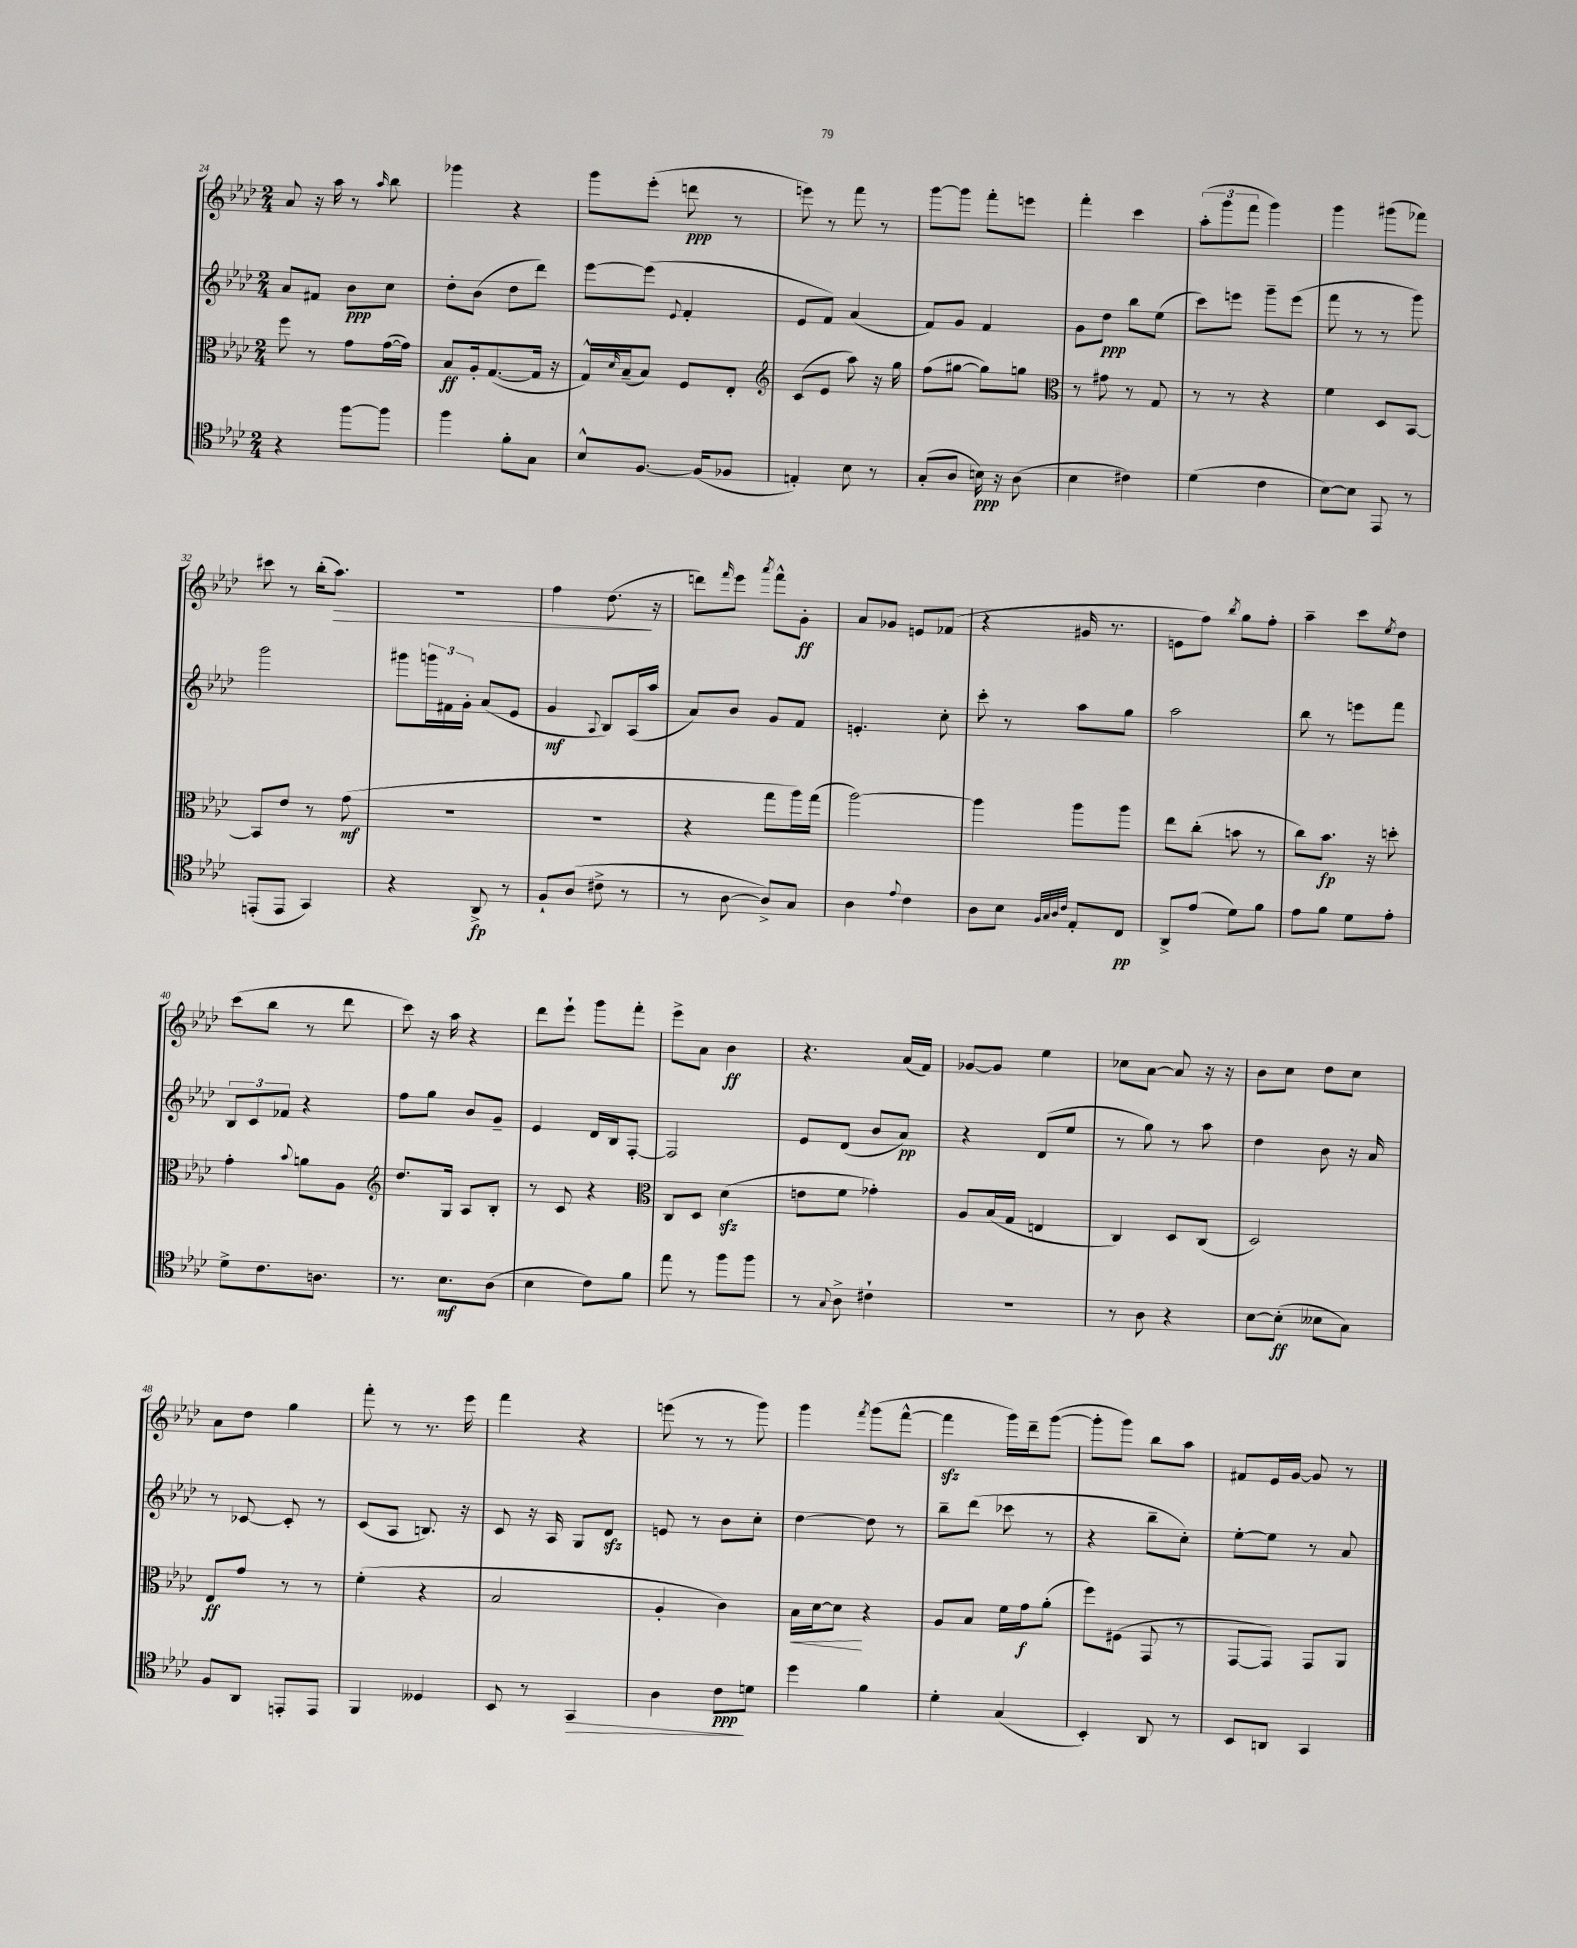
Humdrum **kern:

**kern	**kern	**kern	**kern
*staff4	*staff3	*staff2	*staff1
*clefC4	*clefC3	*clefG2	*clefG2
*k[b-e-a-d-]	*k[b-e-a-d-]	*k[b-e-a-d-]	*k[b-e-a-d-]
*M2/4	*M2/4	*M2/4	*M2/4
4r	8ff	8a-	8a-
.	8r	8f#	16r
.	.	.	16aa-
[8ff	8g	8b-	8r
.	.	.	16qqaa-
8ff]	([16g	8cc	8bb-
.	16g])	.	.
=	=	=	=
4ff	8B-	8dd-'	4ggg-
.	16A-'	(8b-	.
.	([8.G	.	.
8f'	.	8dd-	4r
8G	16G]	8ddd-)	.
.	16r	.	.
=	=	=	=
8B-^^	16G^^)	[8eee-	8ggg
.	16qqd-	.	.
.	(16B-~	.	.
[8.F	8B-)	(8eee-]	(8eee-'
.	.	8qqe-	.
.	8F	4f'	8ddd
(16F]	.	.	.
8F-	8E-'	.	8r
=	=	=	=
*	*clefG2	*	*
4E')	(8c	8e-	8eee)
.	8e-	8f)	8r
8B-	8aa-)	(4a-	8fff
8r	16r	.	8r
.	16gg	.	.
=	=	=	=
(8G'	(8ff	8f)	[8ggg
8A-	[8gg#	8g	8ggg]
16B)	8gg#])	4f	8fff'
16r	.	.	.
(8A-	8gg	.	8eee
=	=	=	=
*	*clefC3	*	*
4B-	8r	8g	4fff'
.	8g#	8dd-	.
4c#)	8r	8bb-	4ccc
.	8G	(8ee-	.
=	=	=	=
(4d-	8r	8ccc)	(12aa-'
.	.	.	12ggg
.	8r	8eee	.
.	.	.	12fff
4c	4r	8ggg~	4ggg)
.	.	(8eee	.
=	=	=	=
[8B-)	4f	8fff	4ggg
8B-]	.	8r	.
8EE-	8D-	8r	(8ggg#
8r	[8BB-	8ggg)	8fff-)
=	=	=	=
(8EE'	8BB-]	2ggg	8ccc#
8EE	8e-	.	8r
4GG)	8r	.	(16bb-'
.	.	.	8.aa-)
.	(8g	.	.
=	=	=	=
4r	2r	8ggg#	2r
.	.	24ggg	.
.	.	24f#	.
.	.	24g'	.
8AA-^	.	(8a-	.
8r	.	8e-	.
=	=	=	=
8F`	2r	4g	4ff
(8A-	.	.	.
.	.	8qqA-	.
8c#^	.	8B-)	(8.dd-
8r	.	(16A-	.
.	.	16aa-	16r
=	=	=	=
8r	4r	8a-)	8ddd)
.	.	.	16qqfff
[8A-	.	8b-	8eee-
.	.	.	8qaaa-
8A-^])	8gg	8g	8fff^^
8G	16aa-)	8f	8g'
.	(16gg	.	.
=	=	=	=
4A-	[2aa-)	4.e'	8a-
.	.	.	8g-
8qqe-	.	.	.
4c	.	.	8e
.	.	8cc'	(8f-
=	=	=	=
8A-	4aa-]	8ccc'	4r
8B-	.	8r	.
32qqF	.	.	.
32qqG	.	.	.
32qqA-	.	.	.
32qqc	.	.	.
8E-'	8aa-	8aa-	16g#
.	.	.	8.r
8C	8aa-	8gg	.
=	=	=	=
8AA-^	8ee-	2aa-	8e
(8e-	(8cc'	.	8ff)
.	.	.	8qbb-
8d-)	8b	.	8gg
8f	8r	.	8ff'
=	=	=	=
8e-	8cc)	8bb-	4aa-~
8f	8.b-	8r	.
8d-	.	8eee	8ccc
.	16r	.	.
.	.	.	8qee-
8e-'	8dd'	8fff	8dd-
=	=	=	=
8d-^	4g'	12B-	(8ccc
.	.	12c	.
8.c	.	.	8bb-
.	.	12f-	.
.	8qqb-	.	.
.	8a	4r	8r
8.A	.	.	.
.	8A-	.	8ddd-
=	=	=	=
*	*clefG2	*	*
8.r	8.dd-	8ff	8ccc)
.	.	8gg	16r
8.B-	16G	.	16aa-
.	8A-	8b-	4r
(8A-	8B-'	8g~	.
=	=	=	=
4B-	8r	4e-	8ddd-
.	8c	.	8eee-`
8c)	4r	16d-	8ggg
.	.	16B-	.
8f	.	[8F'	8fff'
=	=	=	=
*	*clefC3	*	*
8ee-	8C	2F]	8eee-^
8r	8D-	.	8a-
8ff	(4d-	.	4b-
8ff	.	.	.
=	=	=	=
8r	8e	8e-	4.r
8qqG	.	.	.
8A-^	8f	(8d-	.
4c#`	4g-')	8b-	.
.	.	8a-)	(16a-
.	.	.	16f)
=	=	=	=
2r	8A-	4r	[8g-
.	(16B-	.	8g-]
.	16G	.	.
.	4E	(8d-	4ee-
.	.	8ee-	.
=	=	=	=
8r	4C)	8r	8cc-
8A-	.	8gg)	[8a-
4r	8D-	8r	8a-]
.	(8C	8aa-	16r
.	.	.	16r
=	=	=	=
[8B-	2D-)	4dd-	8b-
(8B-']	.	.	8cc
8B--	.	8b-	8dd-
8G)	.	16r	8cc
.	.	16a-	.
=	=	=	=
8F	8E-	8r	8a-
8AA-	8g	[8c-	8dd-
8EE'	8r	8c-']	4gg
8EE	8r	8r	.
=	=	=	=
4FF	(4f'	(8c	8fff'
.	.	8A-	8r
4D--	4r	8.B)	8.r
.	.	16r	16eee-
=	=	=	=
8BB-	2B-	8c	4fff
8r	.	16r	.
.	.	16A-	.
4GG	.	8G	4r
.	.	8d-	.
=	=	=	=
4A-	4A-'	8e	(8eee
.	.	8r	8r
8c	4c)	8b-	8r
8d	.	8cc'	8ggg)
=	=	=	=
4dd-	16B-	[4dd-	4ggg
.	[16d-	.	.
.	8d-]	.	.
.	.	.	8qfff
4f	4r	8dd-]	(8ggg
.	.	8r	[8fff^^
=	=	=	=
4d-'	8A-	8bb-~	4fff]
.	8B-	(8ddd-	.
(4G	16f	8ccc-	16ggg)
.	16g	.	16ddd-~
.	(8a-'	8r	([8ggg
=	=	=	=
4BB-')	8ff)	4r	8ggg']
.	(8F#	.	8ggg)
8AA-	8GG	8bb-~	8bb-
8r	8r	8cc')	8aa-
=	=	=	=
8BB-	[8GG	[8ee-'	8f#
8AA	8GG])	8ee-]	16e-
.	.	.	[16g
4GG	8GG	8r	8g]
.	8AA-	8a-	8r
==	==	==	==
*-	*-	*-	*-
